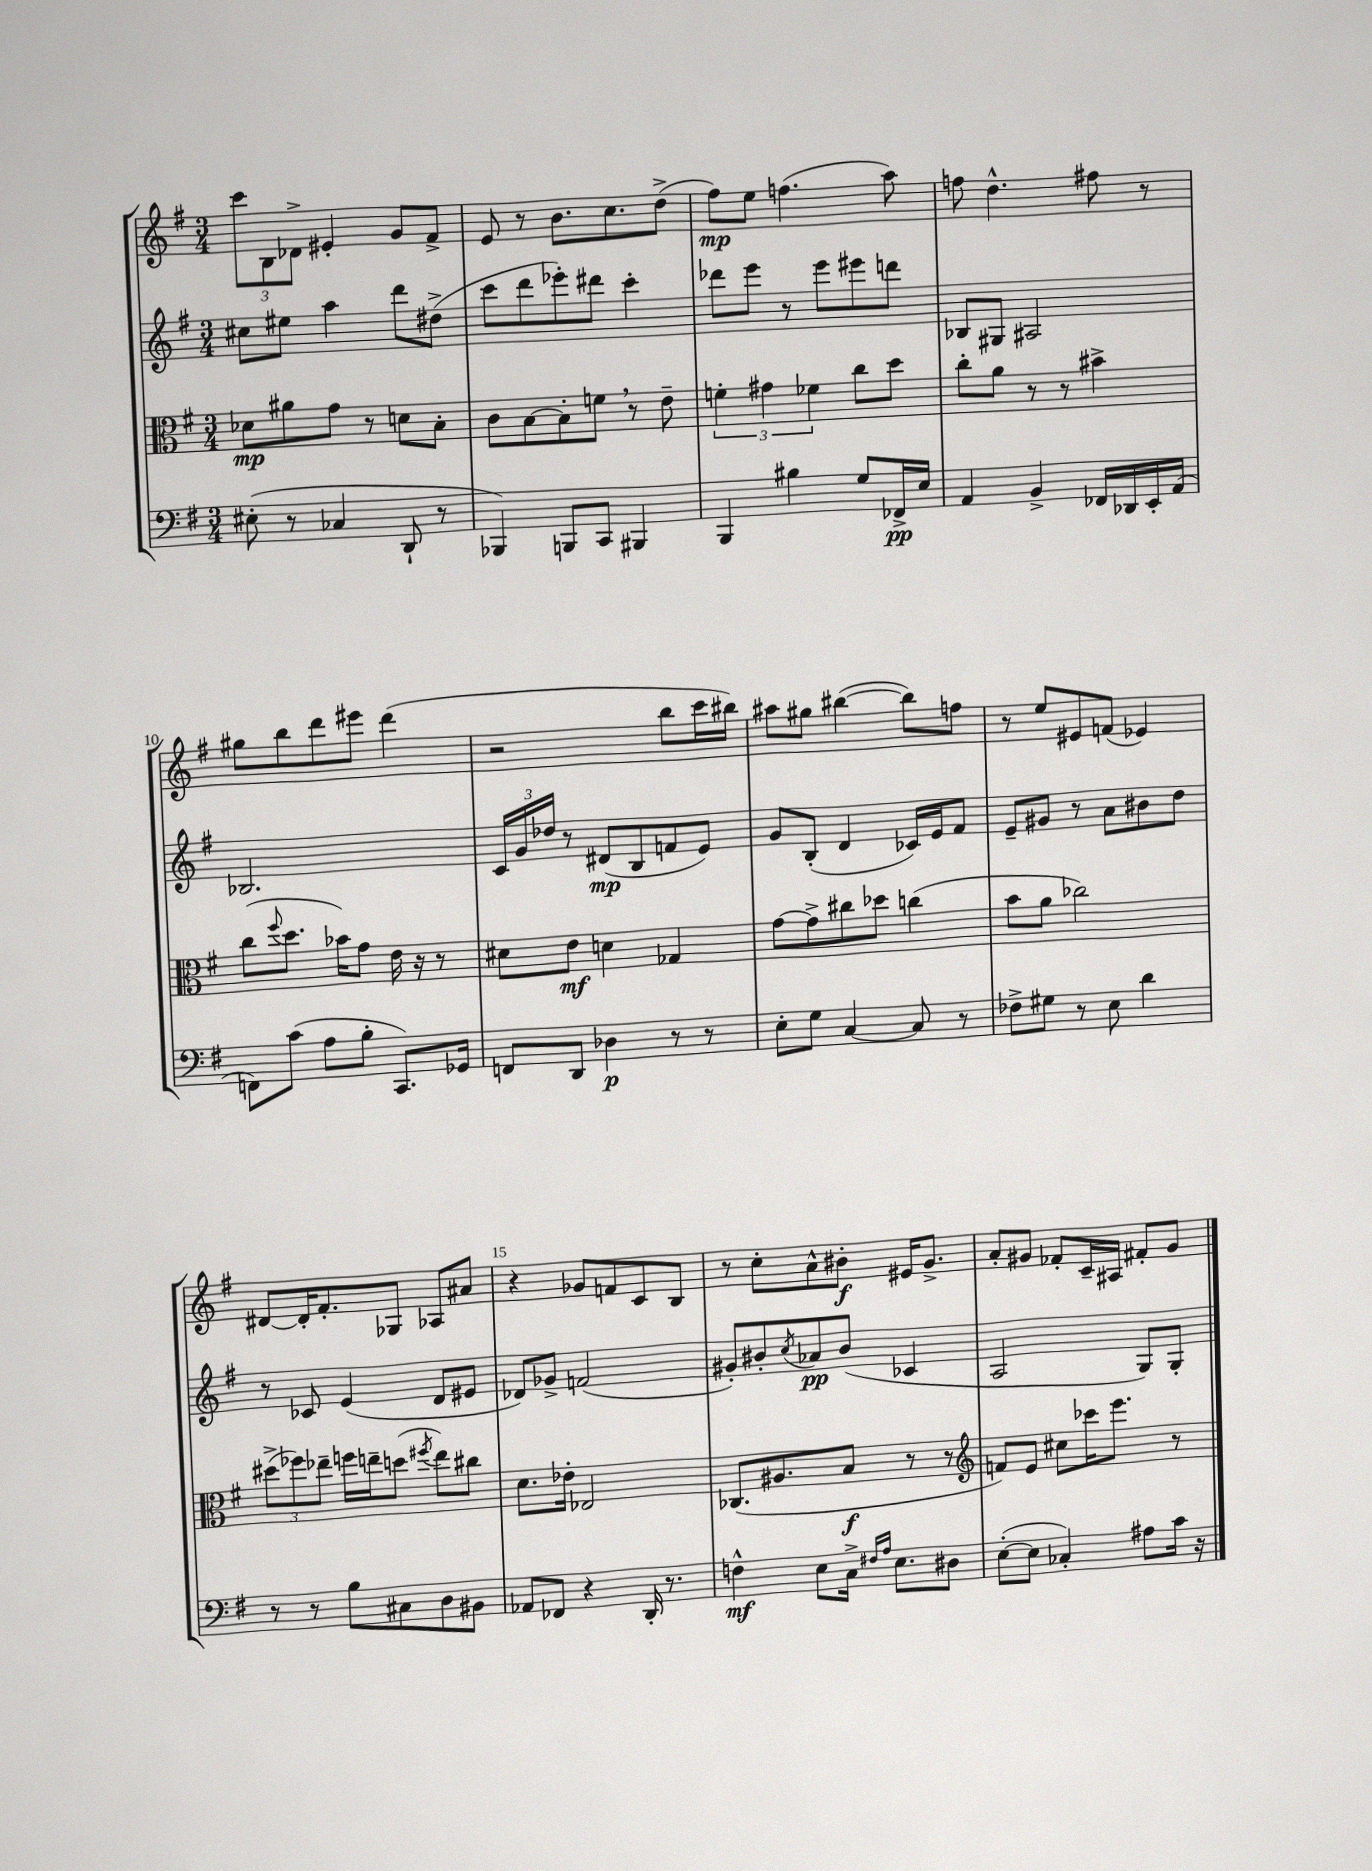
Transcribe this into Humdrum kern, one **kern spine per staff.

**kern	**dynam	**kern	**dynam	**kern	**dynam	**kern	**dynam
*part4	*part4	*part3	*part3	*part2	*part2	*part1	*part1
*staff4	*staff4	*staff3	*staff3	*staff2	*staff2	*staff1	*staff1
*clefF4	*	*clefC3	*	*clefG2	*	*clefG2	*
*k[f#]	*	*k[f#]	*	*k[f#]	*	*k[f#]	*
*M3/4	*	*M3/4	*	*M3/4	*	*M3/4	*
=6	=6	=6	=6	=6	=6	=6	=6
(8E#X'\	.	8d-X\L	mp	8cc#X\L	.	12ccc\L	.
.	.	.	.	.	.	12B\	.
8r	.	8a#X\	.	8ee#X\J	.	.	.
.	.	.	.	.	.	12d-X^\J	.
4C-X/	.	8g\J	.	4aa\	.	4e#X'/	.
.	.	8r	.	.	.	.	.
8DD`/	.	8dn\L	.	8ddd\L	.	8g/L	.
8r	.	8B'\J	.	(8dd#X^\J	.	8f#^/J	.
=7	=7	=7	=7	=7	=7	=7	=7
4BBB-X/)	.	8c\L	.	8ccc\L	.	8e/	.
.	.	[8B\	.	8ddd\	.	8r	.
8BBBn/L	.	8B'\]	.	8eee-X'\)	.	8.b\L	.
8CC/J	.	8fn,\J	.	8ddd#X\J	.	.	.
.	.	.	.	.	.	8.cc\	.
4BBB#X/	.	8r	.	4ccc'\	.	.	.
.	.	8e~\	.	.	.	(8dd^\J	.
=8	=8	=8	=8	=8	=8	=8	=8
4BBB/	.	6fn'\	.	8ddd-X\L	.	8ff#\L)	mp
.	.	.	.	8eee\J	.	8ee\J	.
.	.	6g#X\	.	.	.	.	.
4B#X\	.	.	.	8r	.	(4.ffn\	.
.	.	6f-X\	.	.	.	.	.
.	.	.	.	8eee\L	.	.	.
8G/L	.	8cc\L	.	8eee#X\	.	.	.
16FF-X^/L	pp	8dd\J	.	8dddn\J	.	8aa\)	.
16E/JJ	.	.	.	.	.	.	.
=9	=9	=9	=9	=9	=9	=9	=9
4AA/	.	8cc'\L	.	8B-X/L	.	8ffn\	.
.	.	8a\J	.	8G#X/J	.	4.dd^^\	.
4BB^/	.	8r	.	2A#X/	.	.	.
.	.	8r	.	.	.	.	.
16FF-X/LL	.	4b#X^\	.	.	.	8ff#X\	.
16DD-X/	.	.	.	.	.	.	.
16EE'/	.	.	.	.	.	8r	.
(16AA/JJ	.	.	.	.	.	.	.
!!LO:LB:g=z
=10	=10	=10	=10	=10	=10	=10	=10
8FFn\L)	.	(8cc\L	.	2.B-X/	.	8gg#X\L	.
.	.	8qqff#/	.	.	.	.	.
(8c\J	.	8.dd\J	.	.	.	8bb\	.
8A\L	.	.	.	.	.	8ddd\	.
.	.	16b-X\KL)	.	.	.	.	.
8B'\J	.	8g\J	.	.	.	8eee#X\J	.
8.CC/L)	.	16e\	.	.	.	(4ddd\	.
.	.	16r	.	.	.	.	.
.	.	8r	.	.	.	.	.
16GG-X/Jk	.	.	.	.	.	.	.
=11	=11	=11	=11	=11	=11	=11	=11
8FFn/L	.	8d#X\L	.	24c/LL	.	2r	.
.	.	.	.	24g/	.	.	.
.	.	.	.	24dd-X/JJ	.	.	.
8DD/J	.	8e\J	mf	8r	.	.	.
4D-X\	p	4dn\	.	(8d#X/L	mp	.	.
.	.	.	.	8B/	.	.	.
8r	.	4G-X/	.	8fn/	.	8bb\L	.
8r	.	.	.	8e/J)	.	16ccc\L	.
.	.	.	.	.	.	16bb#X\JJ)	.
=12	=12	=12	=12	=12	=12	=12	=12
8E'\L	.	[8g\L	.	8g/L	.	8aa#X\L	.
8G\J	.	8g^\]	.	(8B'/J	.	8gg#X\J	.
[4C/	.	8cc#X\	.	4d/	.	([4bb#X\	.
.	.	8dd-X\J	.	.	.	.	.
8C/]	.	(4ccn\	.	16c-X/LL)	.	8bb#\L])	.
.	.	.	.	16e/J	.	.	.
8r	.	.	.	8f#/J	.	8ffn\J	.
=13	=13	=13	=13	=13	=13	=13	=13
8F-X^\L	.	8b\L	.	8e~/L	.	8r	.
8G#X\J	.	8a\J	.	8g#X/J	.	8ee/L	.
8r	.	2cc-X\)	.	8r	.	8e#X/	.
8E\	.	.	.	8a\L	.	(8fn/J	.
4d\	.	.	.	8b#X\	.	4e-X/)	.
.	.	.	.	8dd\J	.	.	.
!!LO:LB:g=z
=14	=14	=14	=14	=14	=14	=14	=14
8r	.	(12dd#X^\L	.	8r	.	[8d#X/L	.
.	.	12ff-X\)	.	.	.	.	.
8r	.	.	.	8c-X/	.	16d#'/K]	.
.	.	12ee-X~\J	.	.	.	.	.
.	.	.	.	.	.	8.f#'/	.
8B\L	.	16ffn\LL	.	(4e/	.	.	.
.	.	16een~\J	.	.	.	.	.
8C#X\	.	(8ddn\J	.	.	.	8G-X/J	.
.	.	8qff#X/	.	.	.	.	.
8D\	.	8ee\L)	.	8d/L	.	8A-X/L	.
8BB#X\J	.	8cc#X\J	.	8e#X/J	.	8a#X/J	.
=15	=15	=15	=15	=15	=15	=15	=15
8AA-X/L	.	8.d\L	.	8d-X/L)	.	4r	.
8FF-X/J	.	.	.	8g-X^/J	.	.	.
.	.	16e-X'\Jk	.	.	.	.	.
4r	.	2E-X/	.	(2fn/	.	8g-X/L	.
.	.	.	.	.	.	8fn/	.
16DD'/	.	.	.	.	.	8c/	.
8.r	.	.	.	.	.	.	.
.	.	.	.	.	.	8B/J	.
=16	=16	=16	=16	=16	=16	=16	=16
4Fn^^\	mf	(8.C-X/L	.	8g#X'/L)	.	8r	.
.	.	.	.	8b#X'/	.	8cc'\L	.
.	.	8.A#X/	.	.	.	.	.
.	.	.	.	8qcc/	.	.	.
8E\L	.	.	.	8a-X/	pp	8a^^\	.
16C^\Jk	.	8B/J	f	(8b#/J	.	8b#X'\J	f
16qqF#X/LL	.	.	.	.	.	.	.
16qqA/JJ	.	.	.	.	.	.	.
8.E\L	.	.	.	.	.	.	.
.	.	8r	.	4c-X/	.	16e#X/KL	.
.	.	.	.	.	.	8.g^/J	.
8D#X\J	.	8r	.	.	.	.	.
=17	=17	=17	=17	=17	=17	=17	=17
*	*	*clefG2	*	*	*	*	*
([8E'\L	.	8fn/L)	.	2A/	.	8a'/L	.
8E\J]	.	8e/J	.	.	.	8g#X/J	.
4C-X'/)	.	8cc#X\L	.	.	.	8f-X'/L	.
.	.	16ccc-X\K	.	.	.	16c~/L	.
.	.	8.eee\J	.	.	.	16A#X/JJ	.
8A#X\L	.	.	.	8G/L)	.	8f#X'/L	.
16c\Jk	.	8r	.	8G'/J	.	8g#/J	.
16r	.	.	.	.	.	.	.
==	==	==	==	==	==	==	==
*-	*-	*-	*-	*-	*-	*-	*-
